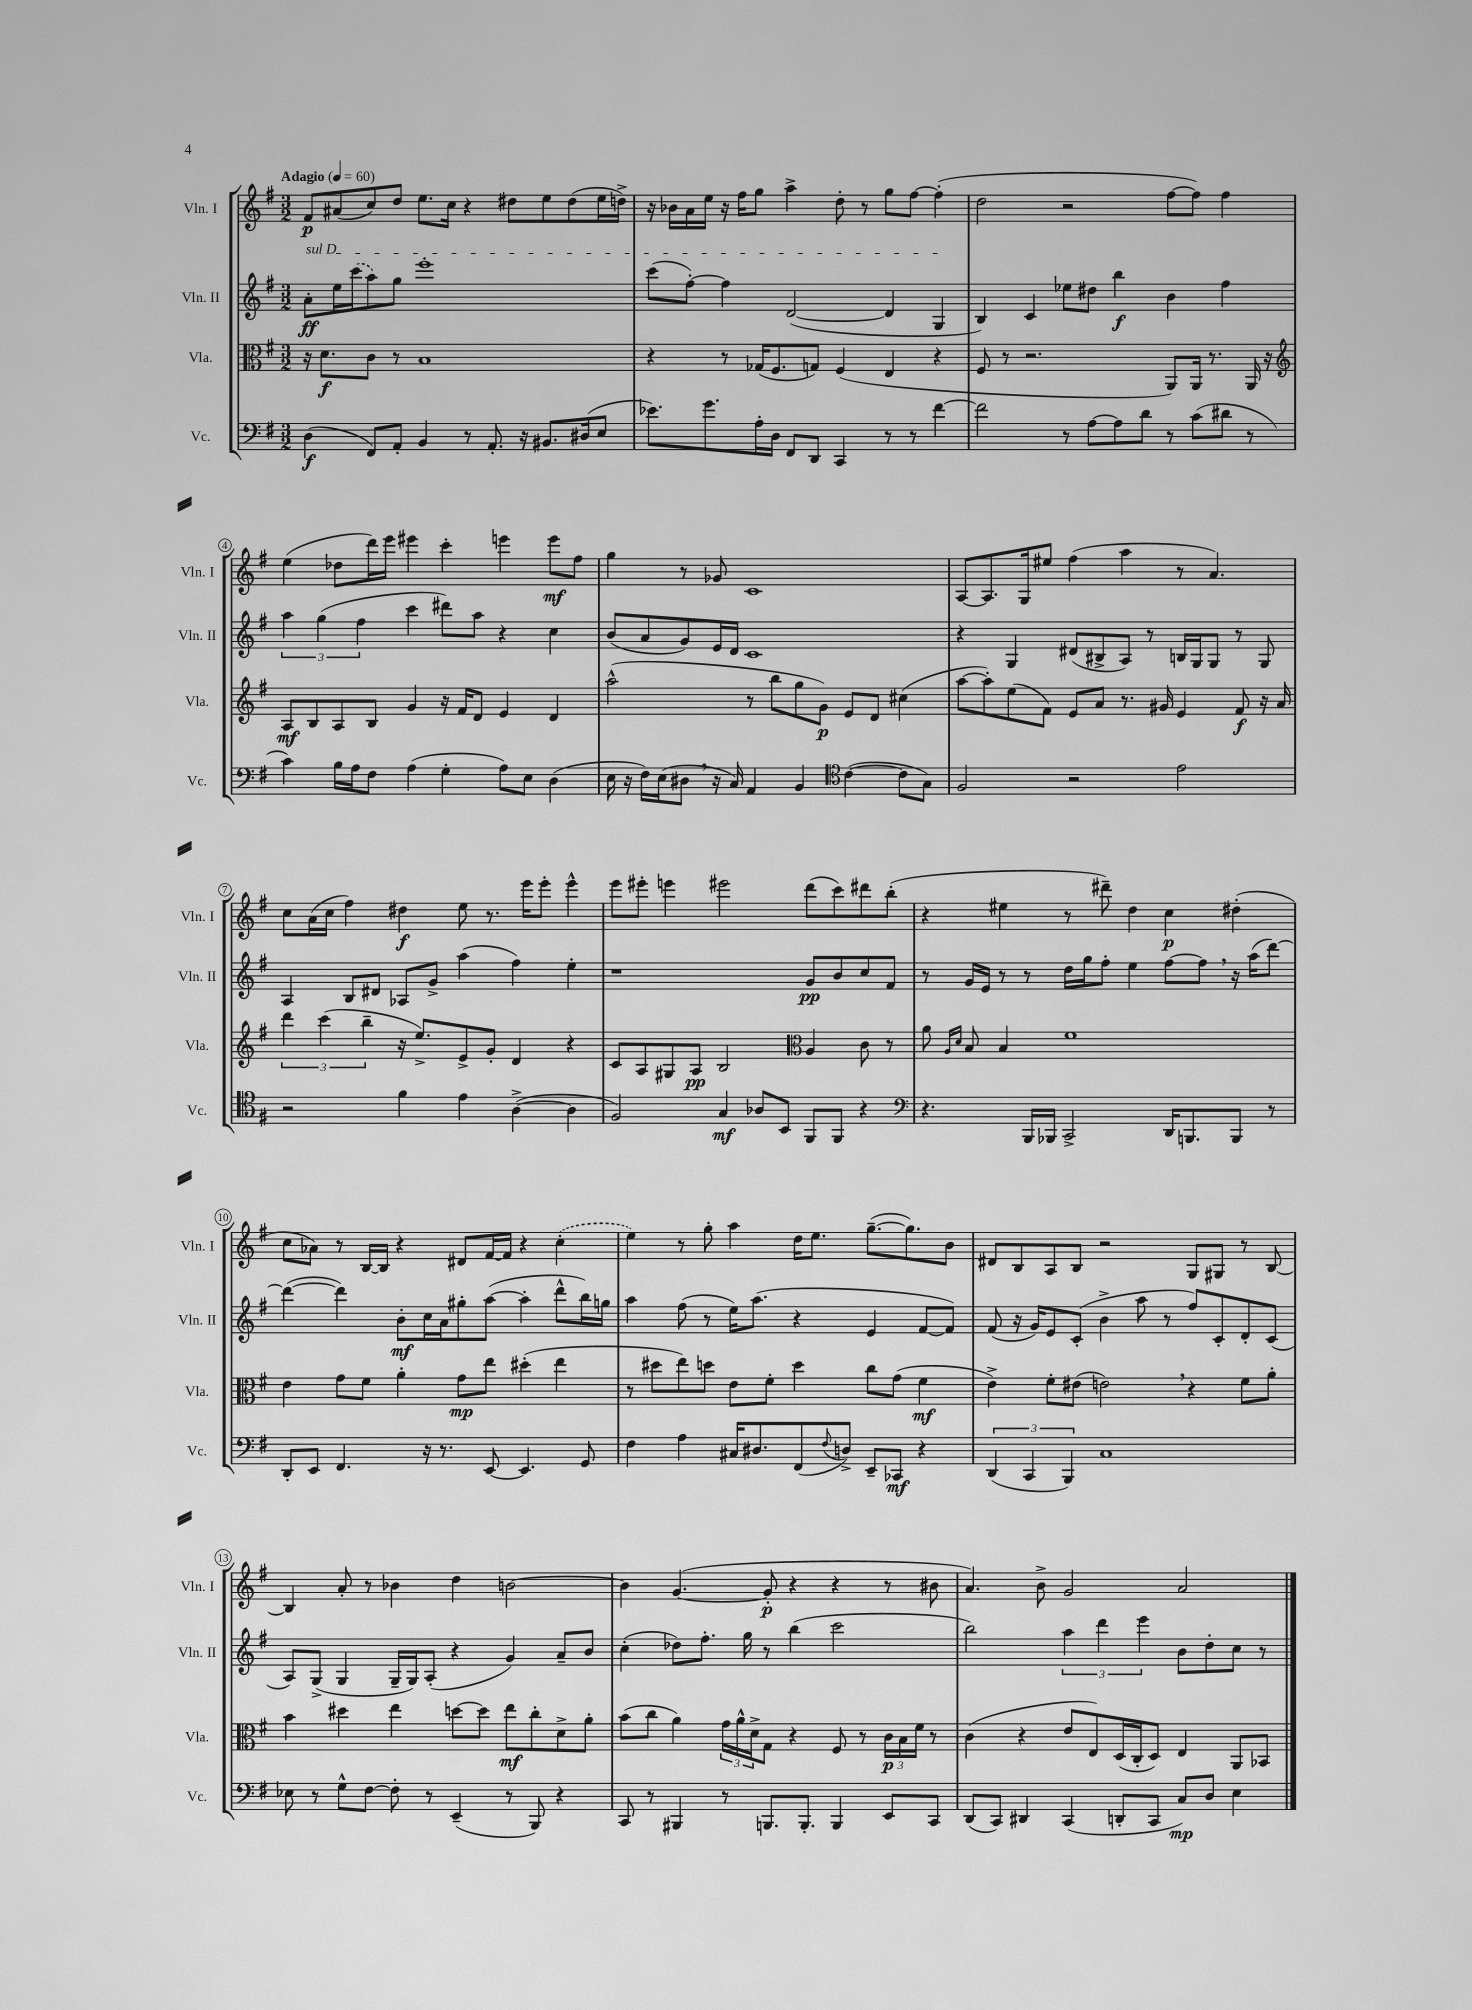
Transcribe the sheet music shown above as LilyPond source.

<<
\new StaffGroup <<
\new Staff = "s0" \with { instrumentName = "Vln. I" shortInstrumentName = "Vln. I" } {
    \clef treble \key g \major \numericTimeSignature \time 3/2 \tempo "Adagio" 4 = 60
    fis'8\p ais'8( c''8) d''8 e''8. c''16 r4 dis''8 e''8 dis''8( e''16 d''16->) |
    r16 bes'16 a'16 e''16 r16 fis''16 g''8 a''4-> d''8-. r8 g''8 fis''8~ fis''4-.( |
    d''2 r2 fis''8~ fis''8) fis''4 |
    e''4( des''8 d'''16) e'''16 eis'''4 c'''4-. e'''4 e'''8\mf fis''8 |
    g''4 r8 ges'8 c'1 |
    a8~ a8. g16 eis''8 fis''4( a''4 r8 a'4.) |
    c''8 a'16( c''16 fis''4) dis''4\f e''8 r8. e'''16 e'''8-. e'''4-^ |
    e'''8 eis'''8-. e'''4 eis'''2 d'''8( c'''8) dis'''8 b''8-.( |
    r4 eis''4 r8 dis'''8--) d''4 c''4\p dis''4-.( |
    c''8 aes'8) r8 b16~ b16 r4 dis'8 fis'16~ fis'16 r4 \once \slurDashed c''4-.( |
    e''4) r8 g''8-. a''4 d''16 e''8. g''8.~--( g''8.) b'8 |
    dis'8 b8 a8 b8 r2 g8 gis8 r8 b8~ |
    b4 a'8-. r8 bes'4 d''4 b'2~ |
    b'4 g'4.~( g'8-.\p r4 r4 r8 bis'8 |
    a'4.) b'8-> g'2 a'2 \bar "|." |
}
\new Staff = "s1" \with { instrumentName = "Vln. II" shortInstrumentName = "Vln. II" } {
    \clef treble \key g \major \numericTimeSignature \time 3/2
    \once \override TextSpanner.bound-details.left.text = \markup { \italic "sul D" } a'8-.\ff\startTextSpan e''16 \once \slurDashed c'''16( a''8) g''8 e'''1-. |
    c'''8( fis''8~-.) fis''4 d'2~( d'4 g4\stopTextSpan |
    b4) c'4 ees''8 dis''8 b''4\f b'4 fis''4 |
    \tuplet 3/2 { a''4 g''4( fis''4 } c'''4 dis'''8) a''8 r4 c''4 |
    b'8( a'8 g'8) e'16 d'16 c'1 |
    r4 g4 dis'8( bis8-> a8) r8 b16 g16 g8 r8 g8 |
    a4 b8 dis'8 aes8 g'8-> a''4( fis''4) e''4-. |
    r1 g'8\pp b'8 c''8 fis'8 |
    r8 g'16 e'16 r8 r8 d''16 g''16 fis''8-. e''4 fis''8~ fis''8 \breathe r16 a''16( d'''8~) |
    d'''4~( d'''4) b'8-.\mf c''16 a'16 gis''8-. a''8~( a''4-. d'''8-^ b''16) g''16 |
    a''4 fis''8( r8 e''16) a''8.( r4 e'4 fis'8~ fis'8) |
    fis'8( r16 g'16) e'8 c'8-.( b'4-> a''8 r8 fis''8) c'8-. d'8-. c'8( |
    a8) g8->( g4 g16-- g16) a8-.( r4 g'4) a'8-- b'8 |
    c''4-.( des''8) fis''8.-. g''16 r8 b''4( c'''2 |
    b''2) \tuplet 3/2 { a''4 d'''4 e'''4 } b'8 d''8-. c''8 r8 \bar "|." |
}
\new Staff = "s2" \with { instrumentName = "Vla." shortInstrumentName = "Vla." } {
    \clef alto \key g \major \numericTimeSignature \time 3/2
    r16 d'8.\f c'8 r8 b1 |
    r4 r8 ges16( fis8. g8) fis4( e4 r4 |
    fis8 r8 r2. a,8) a,16 r8. a,16 r16 |
    \clef treble a8\mf b8 a8 b8 g'4 r16 fis'16 d'8 e'4 d'4 |
    a''2-^( r8 b''8 g''8 g'8\p) e'8 d'8 cis''4( |
    a''8~ a''8-.) e''8( fis'8) e'8 a'8 r8. gis'16 e'4 fis'8\f r16 a'16 |
    \tuplet 3/2 { d'''4 c'''4( b''4-- } r16 e''8.->) e'8-> g'8-. d'4 r4 |
    c'8 a8 gis8 a8\pp b2 \clef alto a4 c'8 r8 |
    a'8 \grace { a16 d'16 } b8 b4 fis'1 |
    e'4 g'8 fis'8 a'4-. g'8\mp e''8 dis''4-.( e''4 |
    r8 dis''8 e''8) d''8 e'8 fis'8-. d''4 c''8 g'8( fis'4\mf |
    e'4->) fis'8-. eis'8( e'2) \breathe r4 fis'8 a'8-. |
    b'4 dis''4 e''4 d''8~ d''8 e''8\mf c''8-. d'8-> a'8-. |
    b'8( c''8 a'4) \tuplet 3/2 { g'16 a'16-^ d'16-> } g8 r4 fis8 r8 \tuplet 3/2 { c'16\p b16 fis'16 } r8 |
    c'4( r4 e'8 e8) d16( c16-. d8) e4 a,8 bes,8 \bar "|." |
}
\new Staff = "s3" \with { instrumentName = "Vc." shortInstrumentName = "Vc." } {
    \clef bass \key g \major \numericTimeSignature \time 3/2
    d4\f( fis,8) a,8-. b,4 r8 a,8.-. r16 bis,8. dis16( e8 |
    ees'8.) g'8. a16-. d16 fis,8 d,8 c,4 r8 r8 fis'4~ |
    fis'2 r8 a8~ a8 d'8 r8 c'8( dis'8 r8 |
    c'4) b16 a16 fis8 a4( g4-. a8) e8 d4( |
    e16 r16 fis16) e16( dis8 \breathe r16 c16) a,4 b,4 \clef tenor c'4~( c'8 g8) |
    fis2 r2 e'2 |
    r2 fis'4 e'4 a4~->( a4 |
    fis2) g4\mf aes8 b,8 fis,8 fis,8 r4 |
    \clef bass r4. b,,16 bes,,16 c,2-> d,16 b,,8. b,,8 r8 |
    d,8-. e,8 fis,4. r16 r8. e,8~ e,4. g,8 |
    fis4 a4 cis16 dis8. fis,8( \appoggiatura { fis8 } d8->) e,8-- ces,8\mf r4 |
    \tuplet 3/2 { d,4( c,4 b,,4) } c1 |
    ees8 r8 g8-^ fis8~ fis8-. r8 e,4--( r8 b,,8) r4 |
    c,8 r8 bis,,4 r8 b,,8. b,,8.-. b,,4 e,8 c,8 |
    d,8( c,8) dis,4 c,4( d,8-. c,8 c8\mp) d8 e4 \bar "|." |
}
>>
>>
\layout { \context { \Score \override BarNumber.stencil = #(make-stencil-circler 0.1 0.3 ly:text-interface::print) } }
